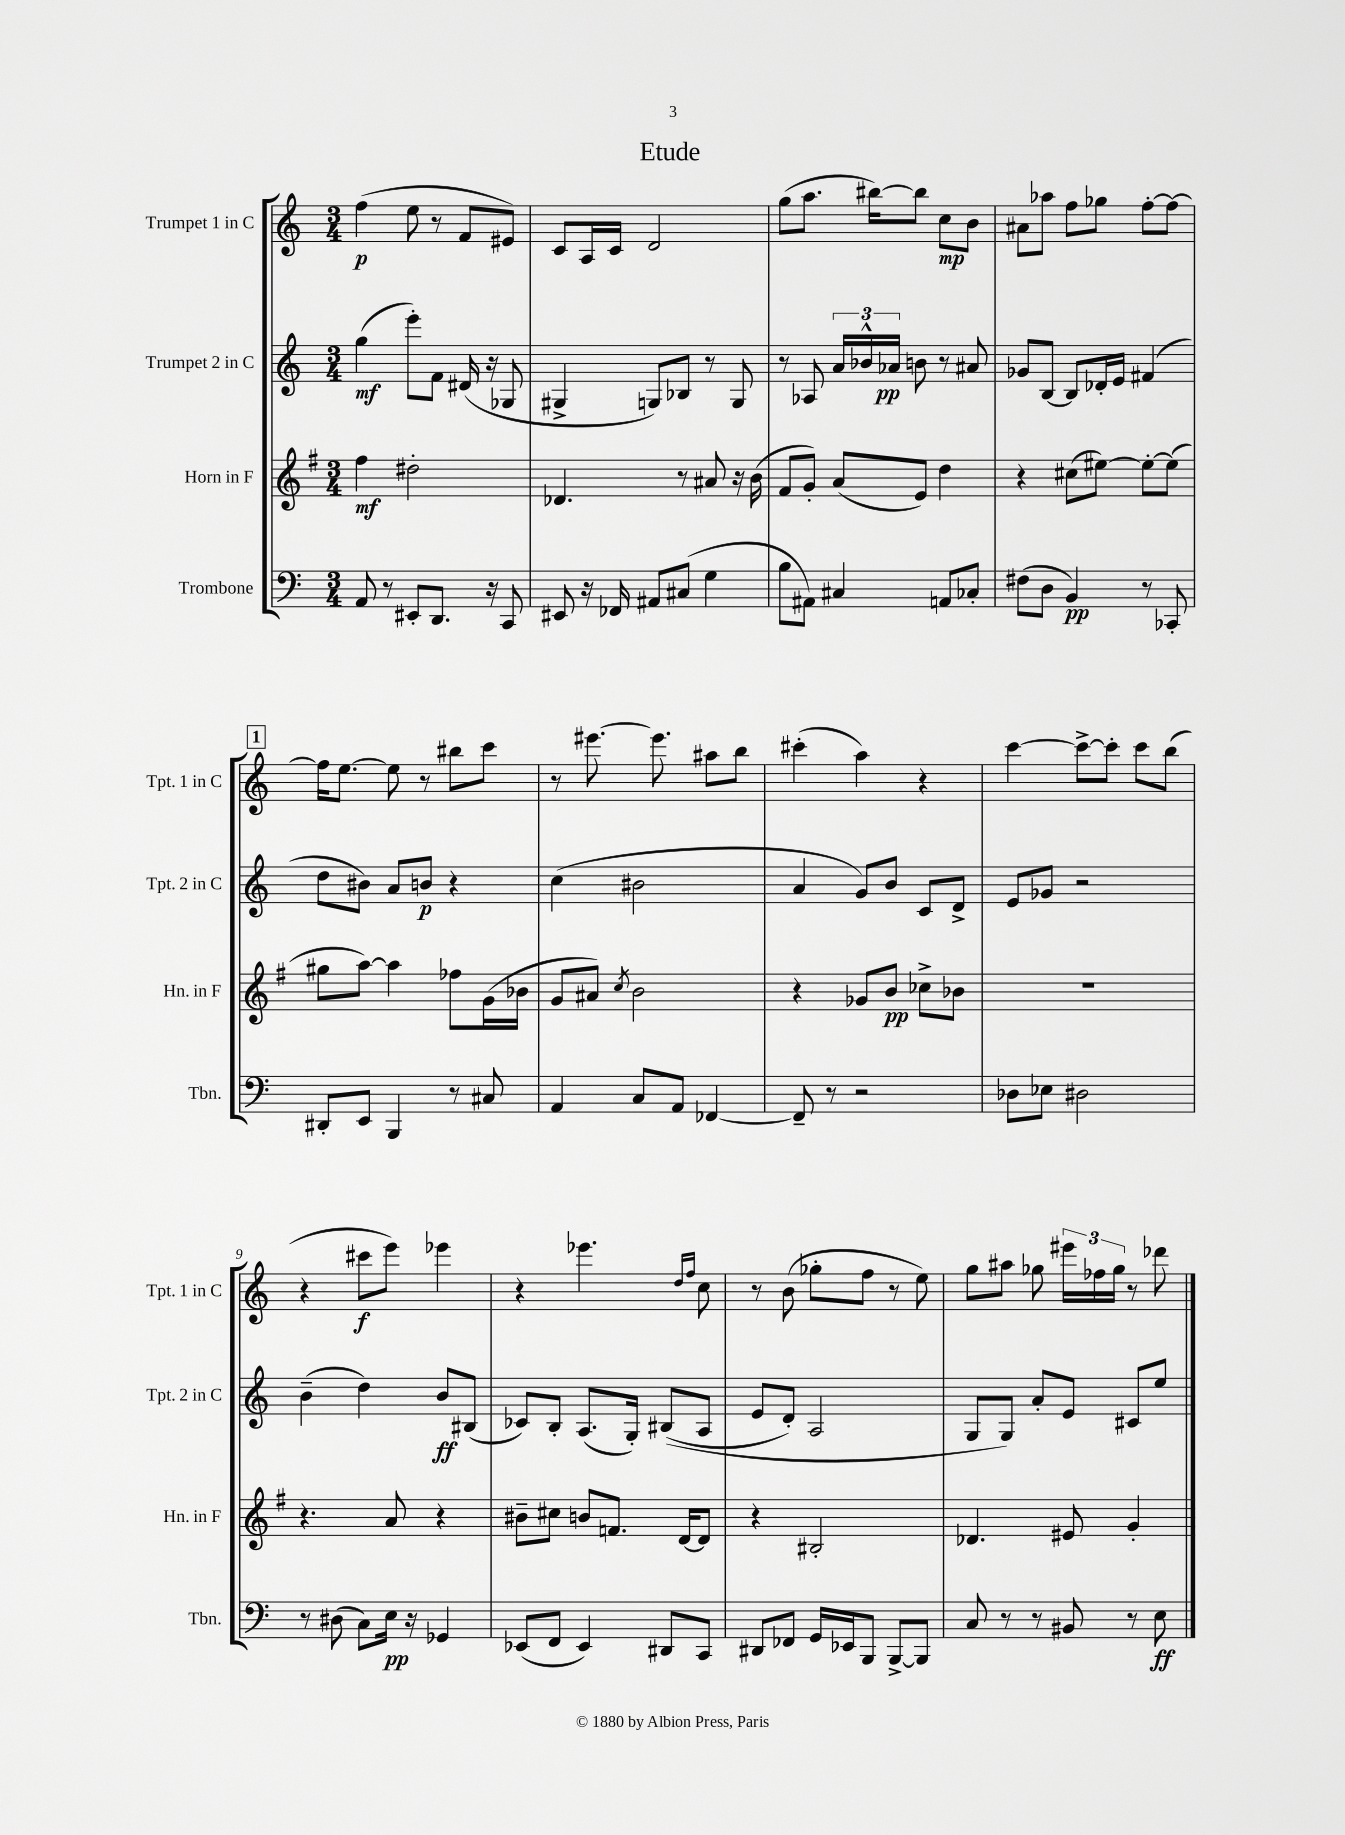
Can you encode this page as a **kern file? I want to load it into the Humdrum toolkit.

**kern	**kern	**kern	**kern
*staff4	*staff3	*staff2	*staff1
*clefF4	*clefG2	*clefG2	*clefG2
*k[]	*k[f#]	*k[]	*k[]
*M3/4	*M3/4	*M3/4	*M3/4
8AA	4ff#	(4gg	(4ff
8r	.	.	.
8EE#'	2dd#'	8eee')	8ee
8.DD	.	8f	8r
.	.	(16d#	8f
16r	.	16r	.
8CC	.	8G-	8e#)
=	=	=	=
8EE#	4.d-	4G#^	8c
16r	.	.	16A
16FF-	.	.	16c
8AA#	.	8G)	2d
(8C#	8r	8B-	.
4G	8a#	8r	.
.	16r	8G	.
.	(16b	.	.
=	=	=	=
8B	8f#	8r	(8gg
8AA#)	8g')	8A-	8.aa
4C#	(8a	24a	.
.	.	24b-^^	.
.	.	.	[16bb#)
.	.	24a-	.
.	8e)	8b	8bb#]
8AA	4dd	8r	8cc
8C-'	.	8a#	8b
=	=	=	=
(8F#	4r	8g-	8a#
8D	.	[8B	8aa-
4BB)	(8cc#	8B]	8ff
.	[8ee#)	16d-'	8gg-
.	.	16e	.
8r	8ee#'_	(4f#	[8ff'
8CC-'	(8ee#]	.	8ff_
=	=	=	=
8DD#'	8gg#	8dd	16ff]
.	.	.	[8.ee
8EE	[8aa)	8b#)	.
4BBB	4aa]	8a	8ee]
.	.	8b	8r
8r	8ff-	4r	8bb#
8C#	(16g	.	8ccc
.	16b-	.	.
=	=	=	=
4AA	8g	(4cc	8r
.	8a#)	.	[8.eee#
.	8qcc	.	.
8C	2b	2b#	.
.	.	.	8.eee#]
8AA	.	.	.
[4FF-	.	.	8aa#
.	.	.	8bb
=	=	=	=
8FF-~]	4r	4a	(4ccc#'
8r	.	.	.
2r	8g-	8g)	4aa)
.	8b	8b	.
.	8cc-^	8c	4r
.	8b-	8d^	.
=	=	=	=
8D-	2.r	8e	[4ccc
8E-	.	8g-	.
2D#	.	2r	8ccc^_
.	.	.	8ccc']
.	.	.	8ccc
.	.	.	(8bb
=	=	=	=
8r	4.r	(4b~	4r
(8D#	.	.	.
8C)	.	4dd)	8ccc#
16E	8a	.	8eee)
16r	.	.	.
4GG-	4r	8b	4eee-
.	.	(8B#	.
=	=	=	=
(8EE-	8b#~	8c-)	4r
8FF	8cc#	8B'	.
4EE-)	8b	(8.A	4.eee-
.	8.f	.	.
.	.	16G')	.
8DD#	.	&((8B#	.
.	[16d	.	.
.	.	.	16qqdd
.	.	.	16qqff
8CC	8d]	8A	8cc
=	=	=	=
8DD#	4r	8e	8r
8FF-	.	8d')	(8b
16GG	2B#'	2A	8gg-'
16EE-	.	.	.
8BBB	.	.	8ff
[8BBB^	.	.	8r
8BBB]	.	.	8ee)
=	=	=	=
8C	4.d-	8G	8gg
8r	.	8G&)	8aa#
8r	.	8a'	8gg-
8BB#	8e#	8e	24eee#
.	.	.	24ff-
.	.	.	24gg-
8r	4g'	8c#	8r
8E	.	8ee	8ddd-
==	==	==	==
*-	*-	*-	*-
